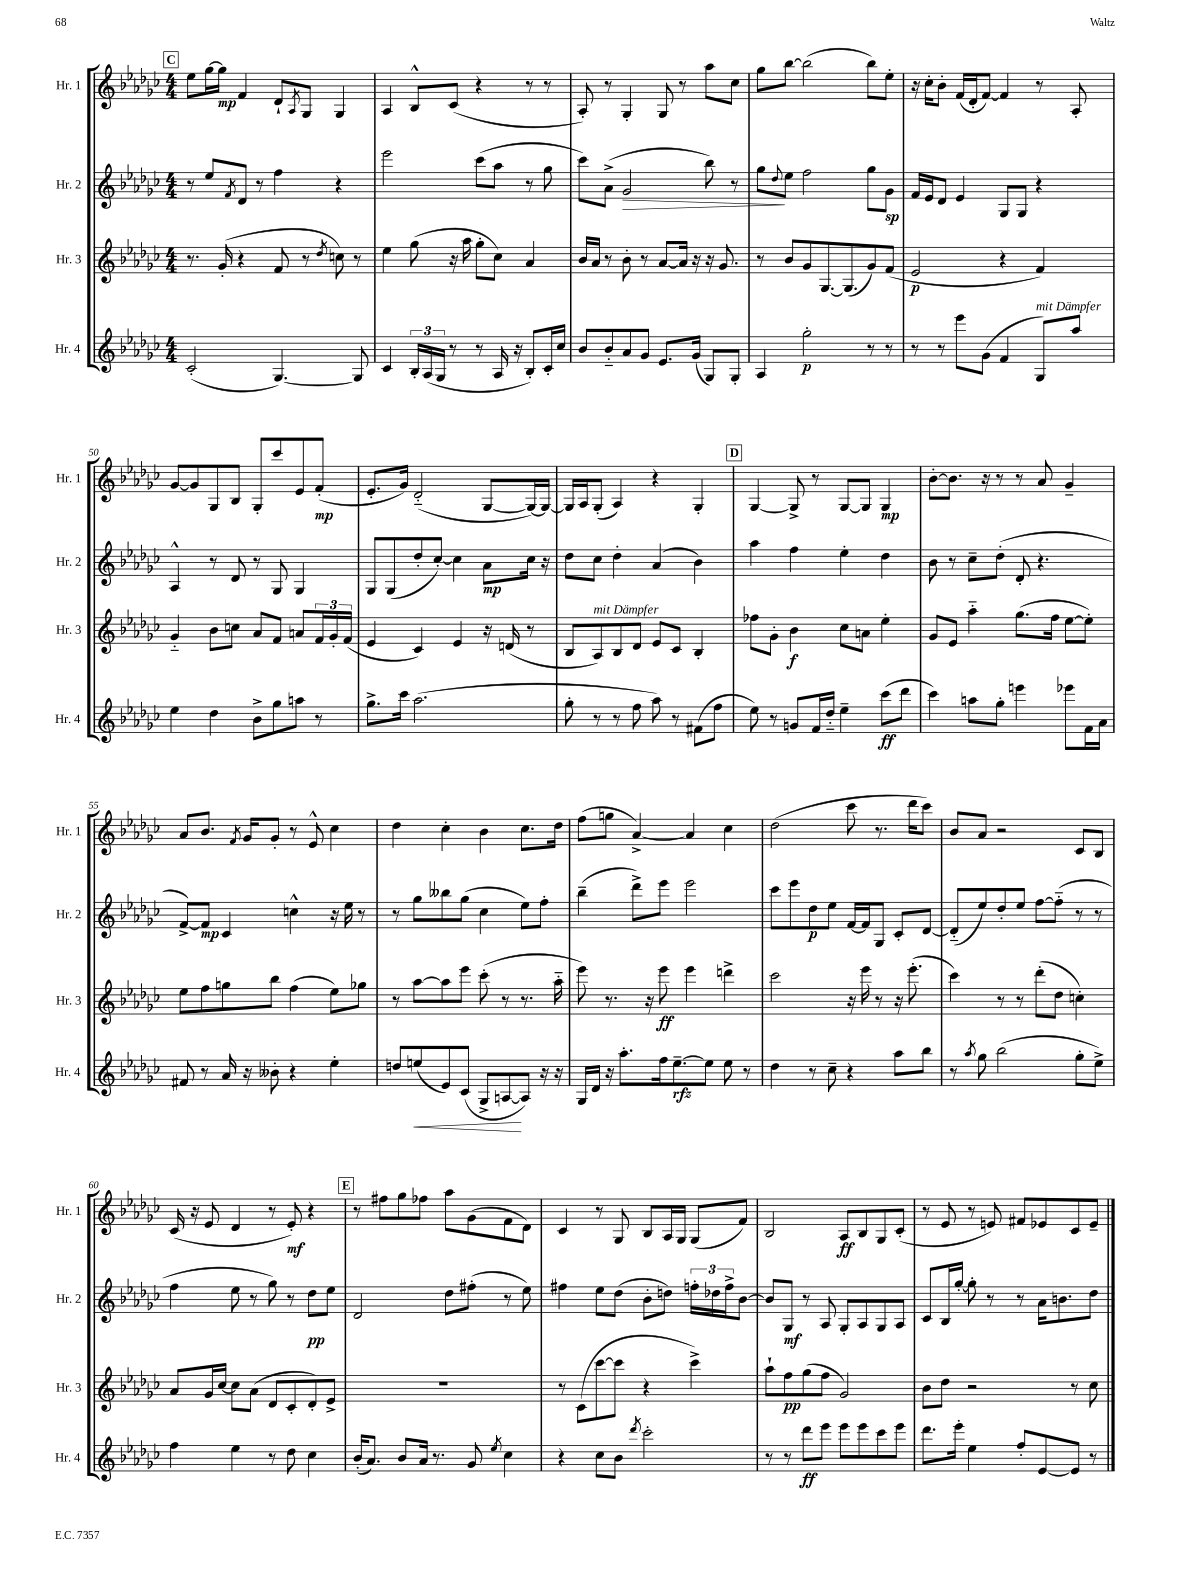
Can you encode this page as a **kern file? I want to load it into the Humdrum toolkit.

**kern	**kern	**kern	**kern
*staff4	*staff3	*staff2	*staff1
*clefG2	*clefG2	*clefG2	*clefG2
*k[b-e-a-d-g-c-]	*k[b-e-a-d-g-c-]	*k[b-e-a-d-g-c-]	*k[b-e-a-d-g-c-]
*M4/4	*M4/4	*M4/4	*M4/4
(2c-'/	8.r	8r	8ee-\L
.	.	8ee-/L	[16gg-\L
.	(16g-'/	.	16gg-\]JJ
.	.	8qf/	.
.	4r	8d-/J	4f/
.	.	8r	.
[4.G-/)	8f/	4ff\	8d-`/L
.	.	.	8qA-/
.	8r	.	8G-/J
.	8qdd-/	.	.
.	8cc\)	4r	4G-/
8G-/]	8r	.	.
=	=	=	=
4c-/	4ee-\	2eee-\	4A-/
24B-'/LL	(8gg-\	.	8B-^^/L
(24A-/	.	.	.
24G-/JJ	.	.	.
8r	16r	.	(8c-/J
.	16aa-\	.	.
8r	8gg-'\L	(8ccc-\L	4r
16A-/	8cc-\J)	8aa-\J	.
16r	.	.	.
8B-'/L)	4a-/	8r	8r
16c-'/L	.	8gg-\	8r
16cc-/JJ	.	.	.
=	=	=	=
8b-/L	16b-/LL	8ccc-\L)	8A-'/)
.	16a-/JJ	.	.
8b-'~/	8r	(8a-^\J	8r
8a-/	8b-'\	2g-/	4G-'/
8g-/J	8r	.	.
8.e-/L	[8a-/L	.	8G-/
.	16a-/]Jk	.	8r
(16g-/Jk	16r	.	.
8G-/L)	16r	8bb-\)	8aa-\L
.	8.g-/	.	.
8G-'/J	.	8r	8cc-\J
=	=	=	=
4A-/	8r	8gg-\L	8gg-\L
.	.	8qqdd-/	.
.	8b-/L	8ee-\J	[8bb-\J
2gg-'\	8g-/	2ff\	(2bb-\]
.	[8.G-/	.	.
.	(8.G-/]	.	.
8r	8g-/)	8gg-\L	8bb-\L)
8r	(8f/J	8g-\J	8ee-'\J
=	=	=	=
8r	2e-/	16f/LL	16r
.	.	16e-/J	16cc-'\LK
8r	.	8d-/J	8b-'\J
8eee-\L	.	4e-/	(16f/LL
.	.	.	16d-'/J
(8g-\J	.	.	[8f/J)
4f/	4r	8G-/L	4f/]
.	.	8G-/J	.
8G-/L)	4f/)	4r	8r
8aa-/J	.	.	8A-'/
=	=	=	=
4ee-\	4g-'~/	4A-^^/	[8g-/L
.	.	.	8g-/]
4dd-\	8b-\L	8r	8G-/
.	8cc\J	8d-/	8B-/J
8b-^\L	8a-/L	8r	8G-'/L
8gg-\	8f/J	8G-/	8ccc-/
8aa\J	8a/L	4G-/	8e-/
8r	24f/L	.	(8f'/J
.	24g-'/	.	.
.	(24f/JJ	.	.
=	=	=	=
8.gg-^\L	4e-/	8G-/L	8.e-'/L
.	.	(8G-/	.
16ccc-\Jk	.	.	16g-/Jk)
(2.aa-\	4c-/)	8dd-'/	(2d-'~/
.	.	[8cc-'/J)	.
.	4e-/	4cc-\]	.
.	16r	8a-\L	[8G-/L
.	(16d/	.	.
.	8r	16cc-\Jk	16G-/_L)
.	.	16r	16G-/_JJ
=	=	=	=
8gg-'\	8B-/L	8dd-\L	16G-/]LL
.	.	.	16A-/J
8r	8A-/)	8cc-\J	(8G-'/J
8r	8B-/	4dd-'\	4A-/)
8ff\	8d-/J	.	.
8aa-\)	8e-/L	(4a-/	4r
8r	8c-/J	.	.
(8f#\L	4B-'/	4b-\)	4G-'/
8ff\J	.	.	.
=	=	=	=
8ee-\)	8ff-\L	4aa-\	[4G-/
8r	8g-'\J	.	.
8g/L	4b-\	4ff\	8G-^/]
16f/L	.	.	8r
16dd-'~/JJ	.	.	.
4ee-~\	8cc-\L	4ee-'\	[8G-/L
.	8a\J	.	8G-/]J
(8ccc-\L	4ee-'\	4dd-\	4G-/
8ddd-\J	.	.	.
=	=	=	=
4ccc-\)	8g-/L	8b-\	[8b-'\L
.	8e-/J	8r	8.b-\]J
8aa\L	4aa-'~\	8cc-~\L	.
.	.	.	16r
8gg-'\J	.	(8dd-'\J	8r
4eee\	(8.gg-\L	8d-'/	8r
.	.	4.r	8a-/
.	16ff\Jk	.	.
8eee-\L	[8ee-\L	.	4g-~/
16f\L	8ee-'\]J)	.	.
16a-\JJ	.	.	.
=	=	=	=
8f#/	8ee-\L	[8f^/L)	8a-/L
8r	8ff\	8f/]J	8.b-/J
16a-/	8gg\	4c-/	.
.	.	.	8qf/
16r	.	.	16g-/LK
8b--'\	8bb-\J	.	8g-'/J
4r	(4ff\	4cc^^\	8r
.	.	.	8e-^^/
4ee-'\	8ee-\L)	16r	4cc-\
.	.	16ee-\	.
.	8gg-\J	8r	.
=	=	=	=
8dd/L	8r	8r	4dd-\
(8ee/	[8aa-\L	8gg-\L	.
8e-/)	8aa-\]	8bb--\	4cc-'\
(8c-/J	8eee-\J	(8gg-\J	.
8G-^/L	(8ccc-'\	4cc-\	4b-\
[8A/	8r	.	.
8A/]J)	8.r	8ee-\L)	8.cc-\L
16r	.	8ff'\J	.
16r	16aa-'~\	.	16dd-\Jk
=	=	=	=
16G-/LL	8eee-\)	(4bb-~\	(8ff\L
16d-/JJ	.	.	.
16r	8.r	.	8gg\J
8.aa-'\L	.	.	.
.	.	8ddd-^\L)	[4a-^/)
.	16r	.	.
16ff\k	8eee-\	8eee-\J	.
[8.ee-~\	.	.	.
.	4eee-\	2eee-\	4a-/]
8ee-\]J	.	.	.
8ee-\	4ddd^\	.	4cc-\
8r	.	.	.
=	=	=	=
4dd-\	2ccc-\	8ccc-\L	(2dd-\
.	.	8eee-\	.
8r	.	8dd-\	.
8cc-~\	.	8ee-\J	.
4r	16r	[16f/LL	8ccc-\
.	16eee-\	16f/]J	.
.	8r	8G-/J	8.r
8aa-\L	16r	8c-'/L	.
.	(8.eee-'\	.	16ddd-\LK
8bb-\J	.	[8d-/J	8ccc-\J)
=	=	=	=
8r	4ccc-\)	(8d-'~/]L	8b-/L
8qaa-/	.	.	.
8gg-\	.	8ee-/)	8a-/J
(2bb-\	8r	8dd-'/	2r
.	8r	8ee-/J	.
.	(8ddd-'\L	[8ff\L	.
.	8dd-\J	(8ff'~\]J	.
8gg-'\L	4cc'\)	8r	8c-/L
8ee-^\J)	.	8r	8B-/J
=	=	=	=
4ff\	8a-/L	4ff\	(16c-/
.	.	.	16r
.	16g-/L	.	8e-/
.	[16cc-/JJ	.	.
4ee-\	8cc-\]L	8ee-\	4d-/
.	(8a-\J	8r	.
8r	8d-/L	8gg-\)	8r
8dd-\	8c-'/	8r	8e-'/)
4cc-\	8d-'/)	8dd-\L	4r
.	8e-^/J	8ee-\J	.
=	=	=	=
(16b-'/LK	1r	2d-/	8r
8.a-/J)	.	.	.
.	.	.	8ff#\L
8b-/L	.	.	8gg-\
16a-/Jk	.	.	8ff-\J
8.r	.	.	.
.	.	8dd-\L	8aa-\L
8g-/	.	(8ff#'\J	(8g-\
8qee-/	.	.	.
4cc-\	.	8r	8f\
.	.	8ee-\)	8d-\J)
=	=	=	=
4r	8r	4ff#\	4c-/
.	(8c-\L	.	.
8cc-\L	[8ccc-\	8ee-\L	8r
8b-\J	8ccc-\]J	(8dd-\J	8G-/
8qddd-/	.	.	.
2ccc-'\	4r	8b-'\L	8B-/L
.	.	8dd\J)	16A-/L
.	.	.	16G-/JJ
.	4ccc-^\)	24ff'\LL	(8G-/L
.	.	24dd-\	.
.	.	24ff^\J	.
.	.	[8b-\J	8f/J)
=	=	=	=
8r	8aa-`\L	8b-/]L	2B-/
8r	8ff\	8G-/J	.
8ddd-\L	(8gg-\	8r	.
8eee-\J	8ff\J	8A-/	.
8eee-\L	2g-/)	8G-'/L	8A-/L
8eee-\	.	8A-/	8B-/
8ccc-\	.	8G-/	8G-/
8eee-\J	.	8A-/J	(8c-'/J
=	=	=	=
8.ddd-\L	8b-\L	8c-/L	8r
.	8dd-\J	16B-/L	8e-/
16eee-'\Jk	.	[16gg-'/JJ	.
4ee-\	2r	8gg-'\]	8r
.	.	8r	8e/)
8ff'/L	.	8r	8f#/L
[8e-/	.	16a-\LK	8e-/
.	.	8.b\	.
8e-/]J	8r	.	8c-/
8r	8cc-\	8dd-\J	8e-~/J
==	==	==	==
*-	*-	*-	*-
